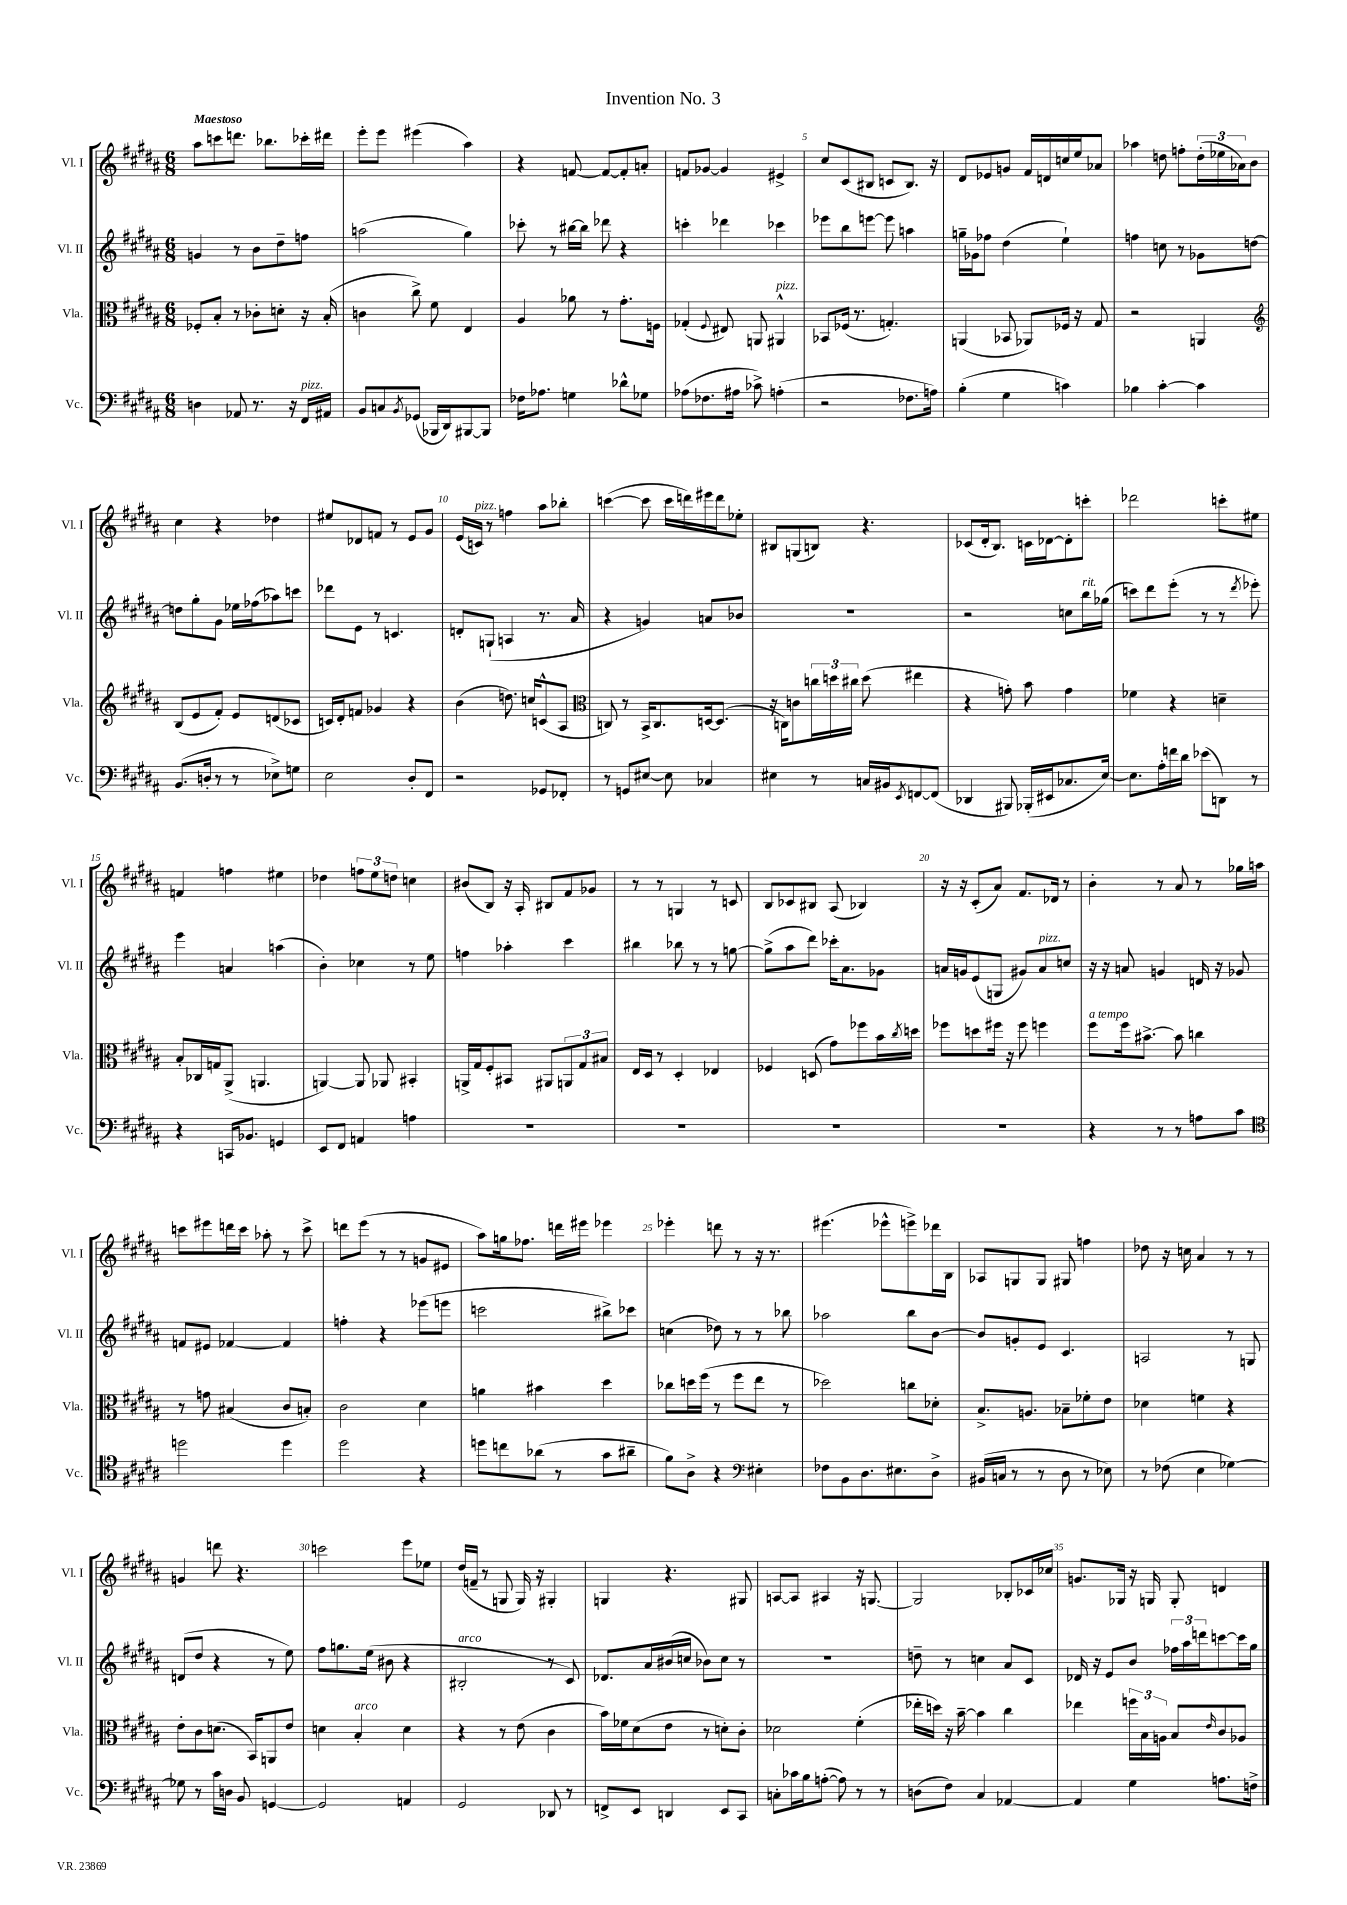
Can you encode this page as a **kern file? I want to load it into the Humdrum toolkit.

**kern	**kern	**kern	**kern
*staff4	*staff3	*staff2	*staff1
*clefF4	*clefC3	*clefG2	*clefG2
*k[f#c#g#d#a#]	*k[f#c#g#d#a#]	*k[f#c#g#d#a#]	*k[f#c#g#d#a#]
*M6/8	*M6/8	*M6/8	*M6/8
4D	8F-'	4g	8aa#
.	8B'	.	8ccc
8AA-	8r	8r	8.ddd
8.r	8c-'	8b	.
.	.	.	8.bb-
.	8d'	8dd#~	.
16r	.	.	.
16FF#	16r	8ff	16ccc-'
16AA#	(16B'	.	16ddd#
=	=	=	=
8BB	4c	(2aa	8eee'
8C	.	.	8eee
8qBB	.	.	.
(8GG-	8cc#^)	.	(4eee#
16BBB-	8f#	.	.
16DD#)	.	.	.
[8BBB#	4E	4gg#)	4aa#)
8BBB#]	.	.	.
=	=	=	=
16F-	4A#	8ccc-'	4r
8.A-	.	.	.
.	.	8r	.
4G	8a-	[16bb#	[8f
.	.	16bb#]	.
.	8r	8ddd-	8f_
8d-^^	8.g#'	4r	8f']
8G-	.	.	8a'
.	16F	.	.
=	=	=	=
(8A-	(4G-'	4ccc'	8f
8.F-	.	.	[8g-
.	8qqF#	.	.
.	8E#)	4ddd-	4g-]
16A#	.	.	.
8c-^)	8AA	.	.
(4A'	4AA#^^	4ccc-	4e#^
=	=	=	=
2r	8BB-	8eee-	8cc#
.	(16F-	8bb	(8c#
.	8.r	.	.
.	.	[8eee	8B#
.	4.G')	8eee]	8c
8.F-	.	4aa	8.B#)
16A)	.	.	16r
=	=	=	=
(4B'	(4AA	16gg~	8d#
.	.	16g-	.
.	.	8ff-	8e-
4G#	8BB-	(4dd#	8g
.	8AA-)	.	16f#
.	.	.	16d
4c)	16F-	4ee`)	16cc
.	16r	.	16ee
.	8G#	.	8a-
=	=	=	=
4B-	2r	4ff	4aa-
[4c#'	.	8cc	8dd
.	.	8r	8ff'
4c#]	4AA	8g-	(24dd'
.	.	.	24ee-
.	.	.	24a-)
.	.	[8dd	8b
=	=	=	=
*	*clefG2	*	*
(8.BB	(8B	8dd]	4cc#
.	8e	8gg#'	.
16D'	.	.	.
8r	8f#')	8g#	4r
8r	8e	16ee-	.
.	.	(16ff-	.
8E-^)	(8d	8aa-)	4dd-
8G	8c-	8ccc	.
=	=	=	=
2E	16c)	8ddd-	8ee#
.	16d#'	.	.
.	8f	8e	8d-
.	4g-	8r	8f
.	.	4.c	8r
8D#'	4r	.	8e
8FF#	.	.	8g#
=	=	=	=
2r	(4b	8d'	(16e
.	.	.	16c)
.	.	(8G`	8r
.	8.dd)	4A	4ff
.	16cc	.	.
8GG-	(8c^^	8.r	8aa#
8FF-'	8A#	.	8bb-'
.	.	16a#	.
=	=	=	=
*	*clefC3	*	*
8r	8C)	4r	([4ccc
8GG	8r	.	.
[8E#	16BB^	4g)	8ccc]
.	8.C	.	.
8E#]	.	.	16ccc
.	.	.	16ddd)
4C-	[16D	8a	16eee#
.	(8.D]	.	16ddd
.	.	8b-	8ee-'
=	=	=	=
4E#	16r	2.r	8B#
.	16C)	.	.
.	8c	.	(8G
8r	24cc	.	8B)
.	24dd	.	.
.	24cc#	.	.
16C	(8dd	.	4.r
16BB#	.	.	.
8qEE	.	.	.
[8FF	4ee#	.	.
(8FF]	.	.	.
=	=	=	=
4DD-	4r	2r	(8c-
.	.	.	16d#'
.	.	.	8.B)
8BBB#)	8g')	.	.
(16BBB-'	8b	.	16c
16EE#	.	.	[16d-
8.C-	4g	8cc	8d-']
.	.	16bb	8ccc'
[16E)	.	(16gg-	.
=	=	=	=
8.E]	4f-	8ccc)	2ddd-
.	.	8ddd#	.
16A#'	.	.	.
16f	4r	(8eee'	.
16d#	.	.	.
(8e-	.	8r	.
8DD)	4d~	8r	8ccc'
.	.	8qddd#	.
8r	.	8eee-')	8ee#
=	=	=	=
4r	8B'	4eee	4f
.	16C-	.	.
.	16G	.	.
16CC	(8AA#^	4a	4ff
8.BB-	.	.	.
.	4.AA	.	.
4GG	.	(4aa	4ee#
=	=	=	=
8EE	[4AA)	4b')	4dd-
8FF#	.	.	.
4AA	8AA]	4cc-	12ff
.	.	.	12ee
.	8AA-	.	.
.	.	.	12dd
4A	4BB#'	8r	4cc
.	.	8ee	.
=	=	=	=
2.r	16AA^	4ff	(8b#
.	16G#	.	.
.	8F#'	.	8B)
.	8BB#	4aa-'	16r
.	.	.	16A#'
.	8AA#	.	8B#
.	12AA	4ccc#	8f#
.	12G#	.	.
.	.	.	8g-
.	12B#	.	.
=	=	=	=
2.r	16E	4bb#	8r
.	16D#	.	.
.	8r	.	8r
.	4D#'	8bb-	4G
.	.	8r	.
.	4E-	8r	8r
.	.	[8gg	8c
=	=	=	=
2.r	4F-	(8gg^]	8B
.	.	8aa#	8c-
.	(8D	8ddd#)	8B#
.	8g#)	16ccc-'	(8A#
.	.	8.a#	.
.	8ff-	.	4B-)
.	16b	8g-	.
.	8qcc#	.	.
.	16dd	.	.
=	=	=	=
2.r	8ff-	16a	16r
.	.	16g	16r
.	8dd	(8e	(8c#'
.	16ff#	8G	8a#)
.	16r	.	.
.	8ff#	8g#)	8.f#
.	4ff	8a	.
.	.	.	16d-
.	.	8cc	8r
=	=	=	=
4r	8ff#	16r	4b'
.	.	16r	.
.	16ff#	8a	.
.	[8.b#^	.	.
8r	.	4g	8r
8r	8b#]	.	8a#
8A	4cc	16d	8r
.	.	16r	.
8c#	.	8g-	16gg-
.	.	.	16aa
=	=	=	=
*clefC4	*	*	*
2dd	8r	8f	8ccc
.	8g	8e#	8eee#
.	(4B#	[4f-	16ddd
.	.	.	16ccc
.	.	.	8aa-'
4dd	8c#	4f-]	8r
.	8B')	.	8ccc^
=	=	=	=
2dd#	2c#	4ff'	8ddd
.	.	.	(8eee
.	.	4r	8r
.	.	.	8r
4r	4d#	(8eee-	8g
.	.	8eee	8e#
=	=	=	=
8dd	4a	2ccc	8aa#)
8cc	.	.	16gg
.	.	.	8.ff-
(8a-	4b#	.	.
8r	.	.	16ddd
.	.	.	16eee#
8g#	4dd#	8bb#^)	4eee-
8a#~	.	8ccc-	.
=	=	=	=
8f#)	8cc-	(4cc	4eee-'
8A#^	16dd	.	.
.	(16ff#	.	.
4r	8r	8dd-)	8ddd
.	8ff#	8r	8r
*clefF4	*	*	*
4E#'	8ee	8r	16r
.	.	.	8.r
.	8r	8bb-	.
=	=	=	=
8F-	2dd-)	2aa-	(4.eee#
8BB	.	.	.
8.D#	.	.	.
.	.	.	8eee-^^
8.E#	.	.	.
.	8cc	8bb	8eee^)
8D#^	8d-'	[8b	16ddd-
.	.	.	16B
=	=	=	=
(16BB#	8.B^	8b]	8A-
16C	.	.	.
8r	.	8g'	8G
.	8.A	.	.
8r	.	8e	8G
8D#	8B-~	4.c#	8G#
8r	8f-'	.	4ff
8E-)	8e	.	.
=	=	=	=
8r	4d-	2A	8dd-
(8F-	.	.	16r
.	.	.	16cc
4E	4f	.	4a#
[4G-)	4r	8r	8r
.	.	8G	8r
=	=	=	=
8G-]	8e'	(8d	4g
8r	8c#	8dd#	.
16c#	(8.d	4r	8ddd
16D	.	.	.
8BB	.	.	4.r
.	16BB)	.	.
[4GG	8AA	8r	.
.	8e	8ee)	.
=	=	=	=
2GG]	4d	8ff#	2ccc
.	.	8.gg	.
.	4B'	.	.
.	.	(16ee	.
.	.	8b#	.
4AA	4d	4r	8eee
.	.	.	8ee-
=	=	=	=
2GG#	4r	2B#'	(16dd#
.	.	.	16f~
.	.	.	8r
.	8r	.	8G
.	(8e	.	16G)
.	.	.	16r
8DD-	4c#	8r	4G#'
8r	.	8c#)	.
=	=	=	=
8FF^	16b)	8.d-	4G
.	16f-	.	.
8EE	(8d#	.	.
.	.	16a#	.
4DD	8e	(16b#	4.r
.	.	16cc	.
.	8r	8b-)	.
8EE	8d')	8cc	.
8CC#	8c#'	8r	8G#
=	=	=	=
8C'	2d-	2.r	[8A
16c-	.	.	8A]
16B	.	.	.
([8A'	.	.	4A#
8A])	.	.	.
8r	(4f#'	.	16r
.	.	.	[8.G
8r	.	.	.
=	=	=	=
(8D	16ee-'	8dd~	2G]
.	16dd)	.	.
8F#)	16r	8r	.
.	[16b~	.	.
4C#	4b]	4cc	.
[4AA-	4cc#	8a#	8B-'
.	.	8c#	16c-
.	.	.	16cc-
=	=	=	=
4AA-]	4ee-	16d-	8.g
.	.	16r	.
.	.	8e	.
.	.	.	16G-
4G#	24ff	8b	16r
.	24B	.	.
.	.	.	16G
.	24A	.	.
.	8B	24ff-	8G'
.	.	24aa#	.
.	.	24ddd	.
.	16qqe	.	.
8.A	8c#	[8ccc	4d
.	8A-	16ccc]	.
16F^	.	16gg#	.
==	==	==	==
*-	*-	*-	*-
